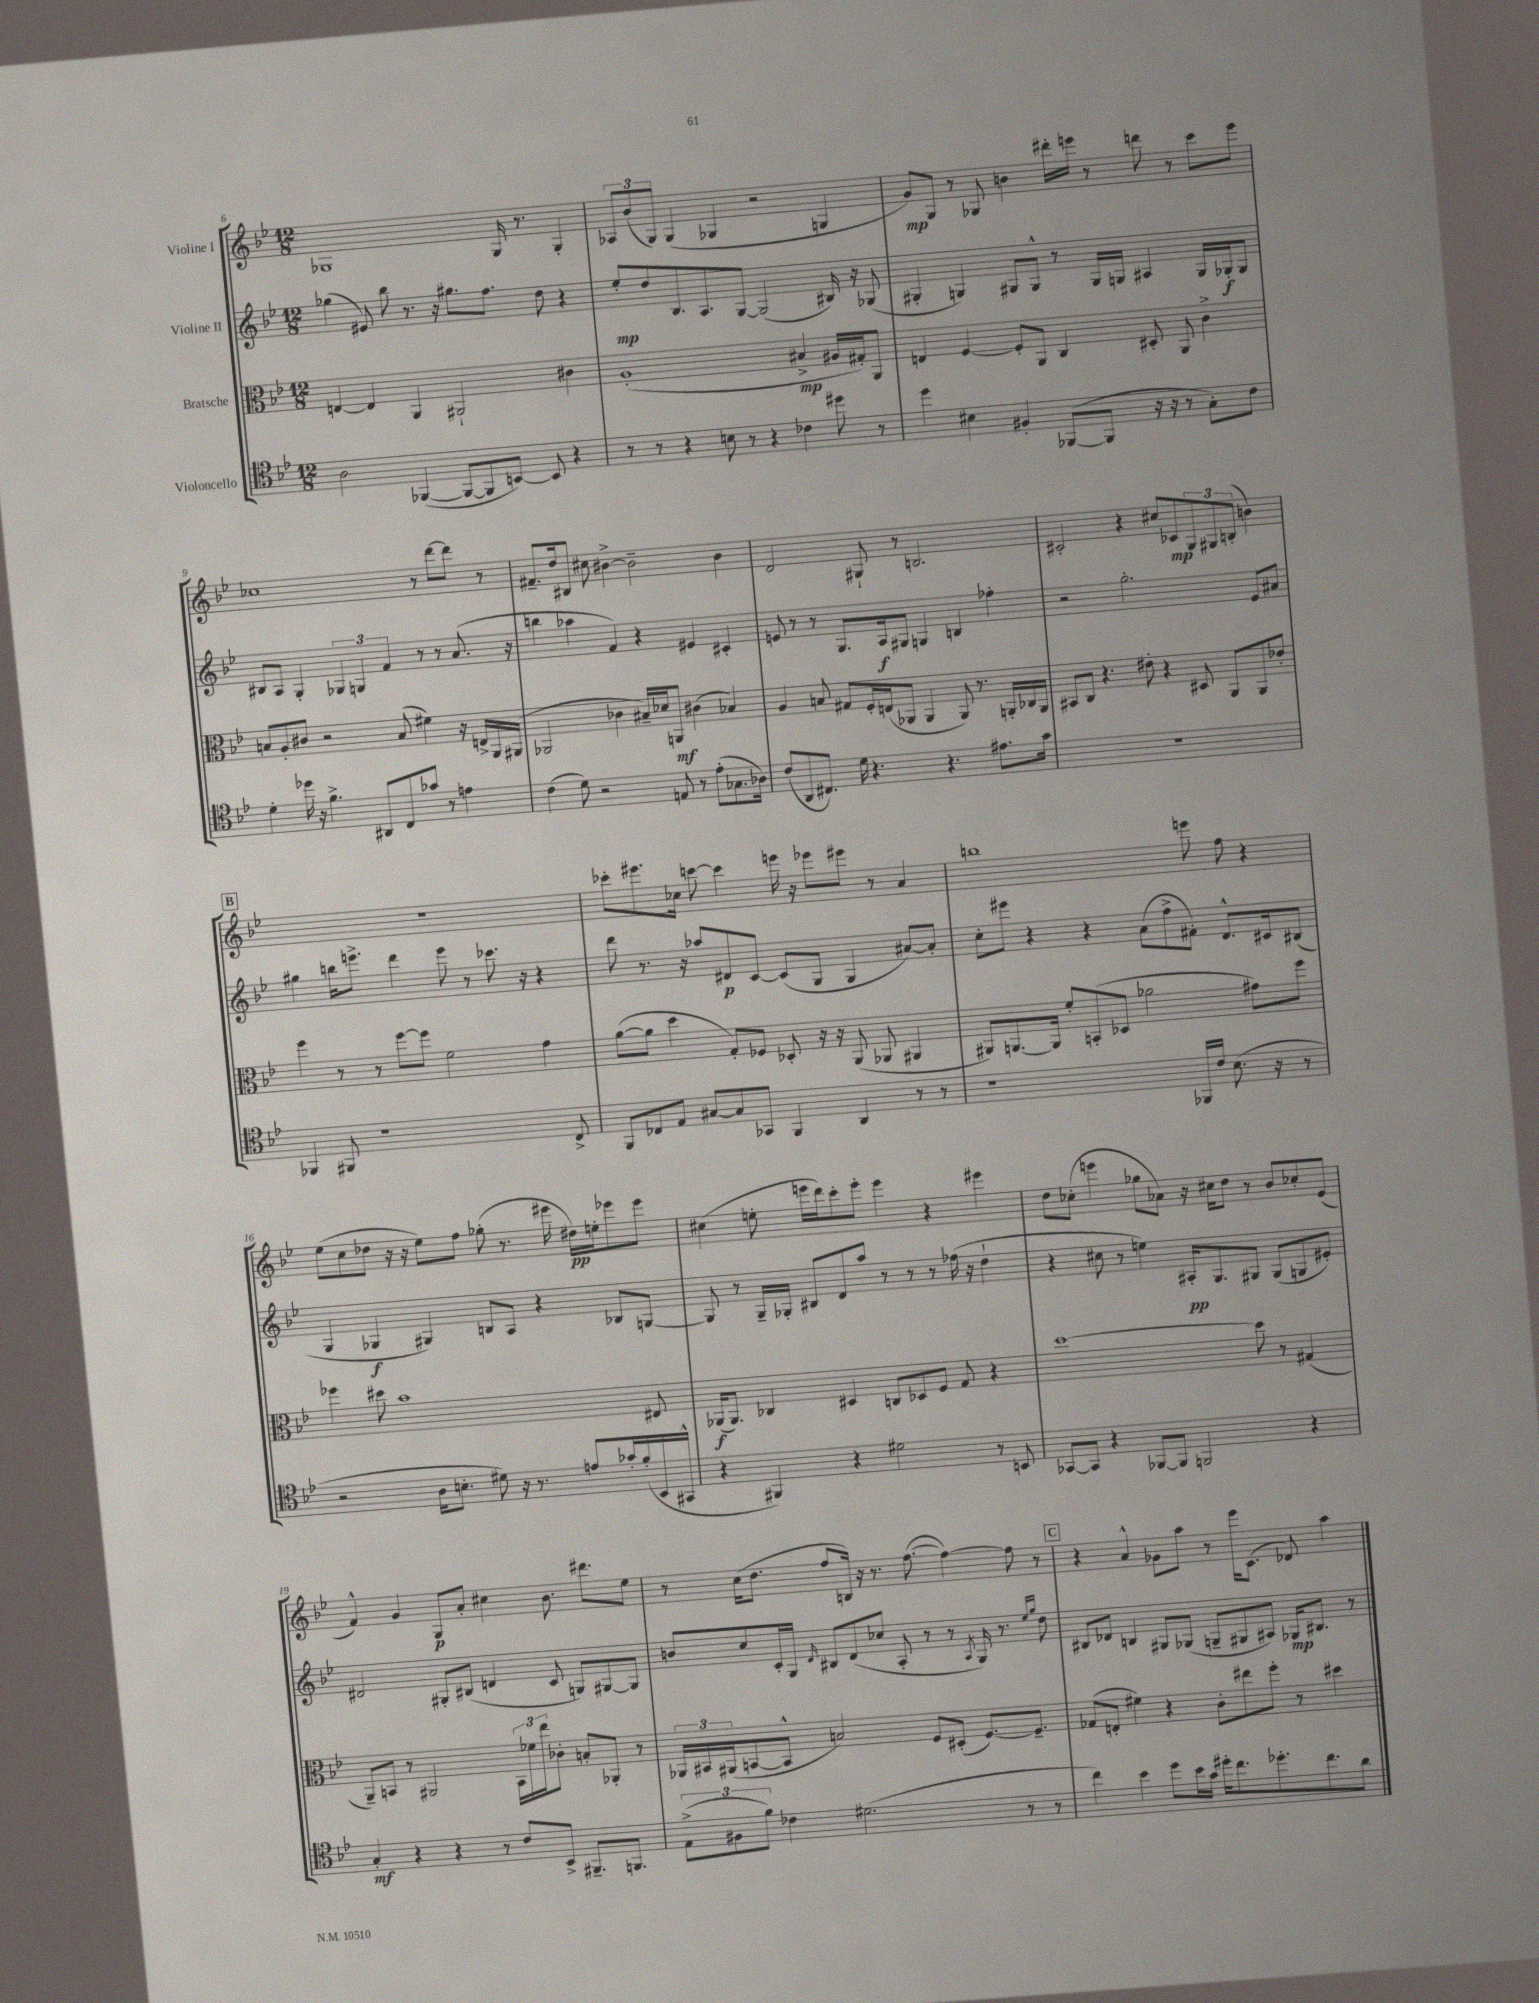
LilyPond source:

<<
\new StaffGroup <<
\new Staff = "s0" \with { instrumentName = "Violine I" } {
    \clef treble \key bes \major \numericTimeSignature \time 12/8
    ges1 ges16 r8. ges4-. |
    \tuplet 3/2 { aes8 bes'8( g8) } g4( ges4 r2 g4 |
    g'8\mp) g8 r8 ges8 b'4 dis'''16-. e'''16 r8 d'''8 r8 c'''8 e'''8 |
    ces''1 r8 d'''8~ d'''8 r8 |
    fis'8.-- d''16 bis8 cis''8 bis'4~-> bis'2-- bis'4 |
    d'2 gis8-! r8 b2. |
    cis'2-. r4 cis''8 ces'8\mp \tuplet 3/2 { g8 gis8 b8-.( } b'4) |
    \mark \markup { \box "B" } R1. |
    ces'''8-. eis'''8. ces''16 c'''8~ c'''4 e'''16 r16 ees'''8 eis'''8 r8 a'4 |
    b''1 e'''8 f''8 r4 |
    ees''8( c''8 des''8 r16 r16 ees''8) f''8 ges''8-.( r8. eis'''16 dis''16\pp) e''16-. ees'''8 ees'''8 |
    cis''4( e''8-. e'''16 d'''16) c'''8-. e'''8-. e'''4 r4 eis'''4 |
    d''8 ces''8-.( e'''4 ges''8 aes'8) r16 cis''16 d''8 r8 bes'8 ces''8-. ees'8( |
    f'4-^) g'4 g8\p a'8-. cis''4 bes'8. dis'''8. ees''8 |
    r8 c''16( d''8. f''8 b16) r16 r8. f''8.~( f''4~) f''8 r8 |
    \mark \markup { \box "C" } r4 a'4-^ ges'8 a''8 r8 ees'''16 c'8.( des'8) a''4 \bar "|." |
}
\new Staff = "s1" \with { instrumentName = "Violine II" } {
    \clef treble \key bes \major \numericTimeSignature \time 12/8
    ges''4( eis'8) bes''8 r8. r16 gis''8. f''8. d''8 r4 |
    ees''8-.\mp d''8 bes8. a8. g8~ g2( bis16) r16 ges8( |
    gis4-. g4) gis8 gis8-^ r8 gis16 g16 ais4 g16 ges16-.\f ges8 |
    bis8 a8 g4-. \tuplet 3/2 { ges4 g4 f'4 } r8 r8 a'8.( r16 |
    b''4 aes''4 f'4) r4 eis'4 cis'4-. |
    e'8 r8 r8 g8. a16\f gis8 g4 b4 fes''4-. |
    r2 g''2.-. ees'8 ais'8 |
    \mark \markup { \box "B" } gis''4 b''16 e'''8.-> d'''4 e'''8 r8 ces'''8. r16 r4 |
    d'''8 r8. r16 aes''8 dis'8\p c'8~ c'8( g8 g4 ais'8~) ais'8-. |
    c''8-. eis'''8 r4 r4 a'8( f''8-> fis'8-.) d'8.-^ cis'16 bis8( |
    g4 ges4\f gis4) b8 a8 r4 bes8 g8~ |
    g8 r8 g16-- ges16-. bis8 d'8 a''8 r8 r8 r8 fes''16( r16 d''4-! |
    r4 cis''8 r8 e''4) ais16-.\pp g8. gis8 gis8( g8 eis'8-.) |
    dis'2 gis8-. bis8( d'4 c'8 g8) gis8~ gis8 |
    b'8 c''8 c'16-. g16 \grace { d'16 } bis8 d'8( ces''8 a8-. r8 r8 \acciaccatura { a8 } g16) r8. \grace { ees''16 g''16 } d''8 |
    \mark \markup { \box "C" } bis8 des'8 b4 gis8 ges8( g8-- gis8 ais8) ges16\mp bis8. r8 \bar "|." |
}
\new Staff = "s2" \with { instrumentName = "Bratsche" } {
    \clef alto \key bes \major \numericTimeSignature \time 12/8
    e4~ e4 a,4 ais,2-! cis'4 |
    a1-.( bis4->\mp ais16 gis16-.) a,8 |
    e4 f4~ f8-. a,8 c4 dis8-. a,8 c'4-> |
    b8 a8-. cis'8 r2 b8( fis'4) r16 e16-> a,16 ais,16( |
    aes,2 ces'4 bis16--) des'16 a,8\mf cis'4( bes4) |
    a4 b8 gis8 f16-. e16( aes,8 aes,4 aes,8) r8. a,16-. ces16 a,16 |
    bis,8 c8 r4. eis'8-. r4 dis8 a,8 a,8 ees'8-. |
    \mark \markup { \box "B" } f''4 r8 r8 f''8~ f''8 f'2 g'4 |
    a'8~( a'8 d''4 g8-.) fes8 des8-. r16 r16 a,8( aes,8 ais,4 |
    ais,8) a,8.~ a,16 f'8-. b,8-.( des8 aes'2 gis'8) f''8 |
    fes''4 dis''8 bes'1 eis8 |
    aes,16\f( aes,8.) ces4 dis4 c8 des8 f8 g8 r4 |
    d''1~ d''8 r8 gis4( |
    a,8--) b,8 r8 ais,2 \tuplet 3/2 { b,16 fes'16 ees''16 } ces'8-. b8-. aes,8-. r8 |
    \tuplet 3/2 { aes,16 bis,16 ais,16( } b,8~ b,8-^ b2) f8 dis8-.( f8.~) f8.-- |
    \mark \markup { \box "C" } ges8( e8-. fis'4) r4 c'8-. eis''8 f''8-. r8 dis''4 \bar "|." |
}
\new Staff = "s3" \with { instrumentName = "Violoncello" } {
    \clef tenor \key bes \major \numericTimeSignature \time 12/8
    a2 fes,4~( fes,8~ fes,8 b,8~) b,8 r4 |
    r8 r8 r4 b8 r8 r4 ces'4 dis''8 r8 |
    d''4 bis4 fis4-. fes,8~( fes,8 r16 r16 r8 g8-.) c'8 |
    d'4-. des''16 r16 f'4.-> ais,8 c8 ges'8 r8 e'4 |
    c'4( d'8) r2 e8 r8 ees'8-.( ges8. aes16) |
    c'8( a,8 cis8.) d'16 r4. r4. eis'8. g'16 |
    R1. |
    \mark \markup { \box "B" } fes,4 fis,8 r1 c8-> |
    f,8 ces8 ees8 gis8~ gis8 ges,8 f,4 a,4 r8 r8 |
    r1 fes,16 c'16 bes8.( r16 r8 |
    r2 a16 b8.-. dis'8) r16 r8. e'8 ges'16-. f'16-.( bes,16 gis,16-^ |
    r4 fis,4) r4 dis'2 r8 b,8 |
    ges,8~ ges,8 r4 fes,8~ fes,8 f,2 r4 |
    g4-.\mf r4 r4 r8 c'8 bes,8-> fis,8.-- f,8. |
    \tuplet 3/2 { ees8->( fis8 f'8) } ces'4 dis'2.( r8 r8 |
    \mark \markup { \box "C" } c''4) bes'4 d''8 bes'16 g'16 dis''16-. c''8. des''8.-. c''8. a'8 \bar "|." |
}
>>
>>
\layout { \context { \Score currentBarNumber = #6 } }
